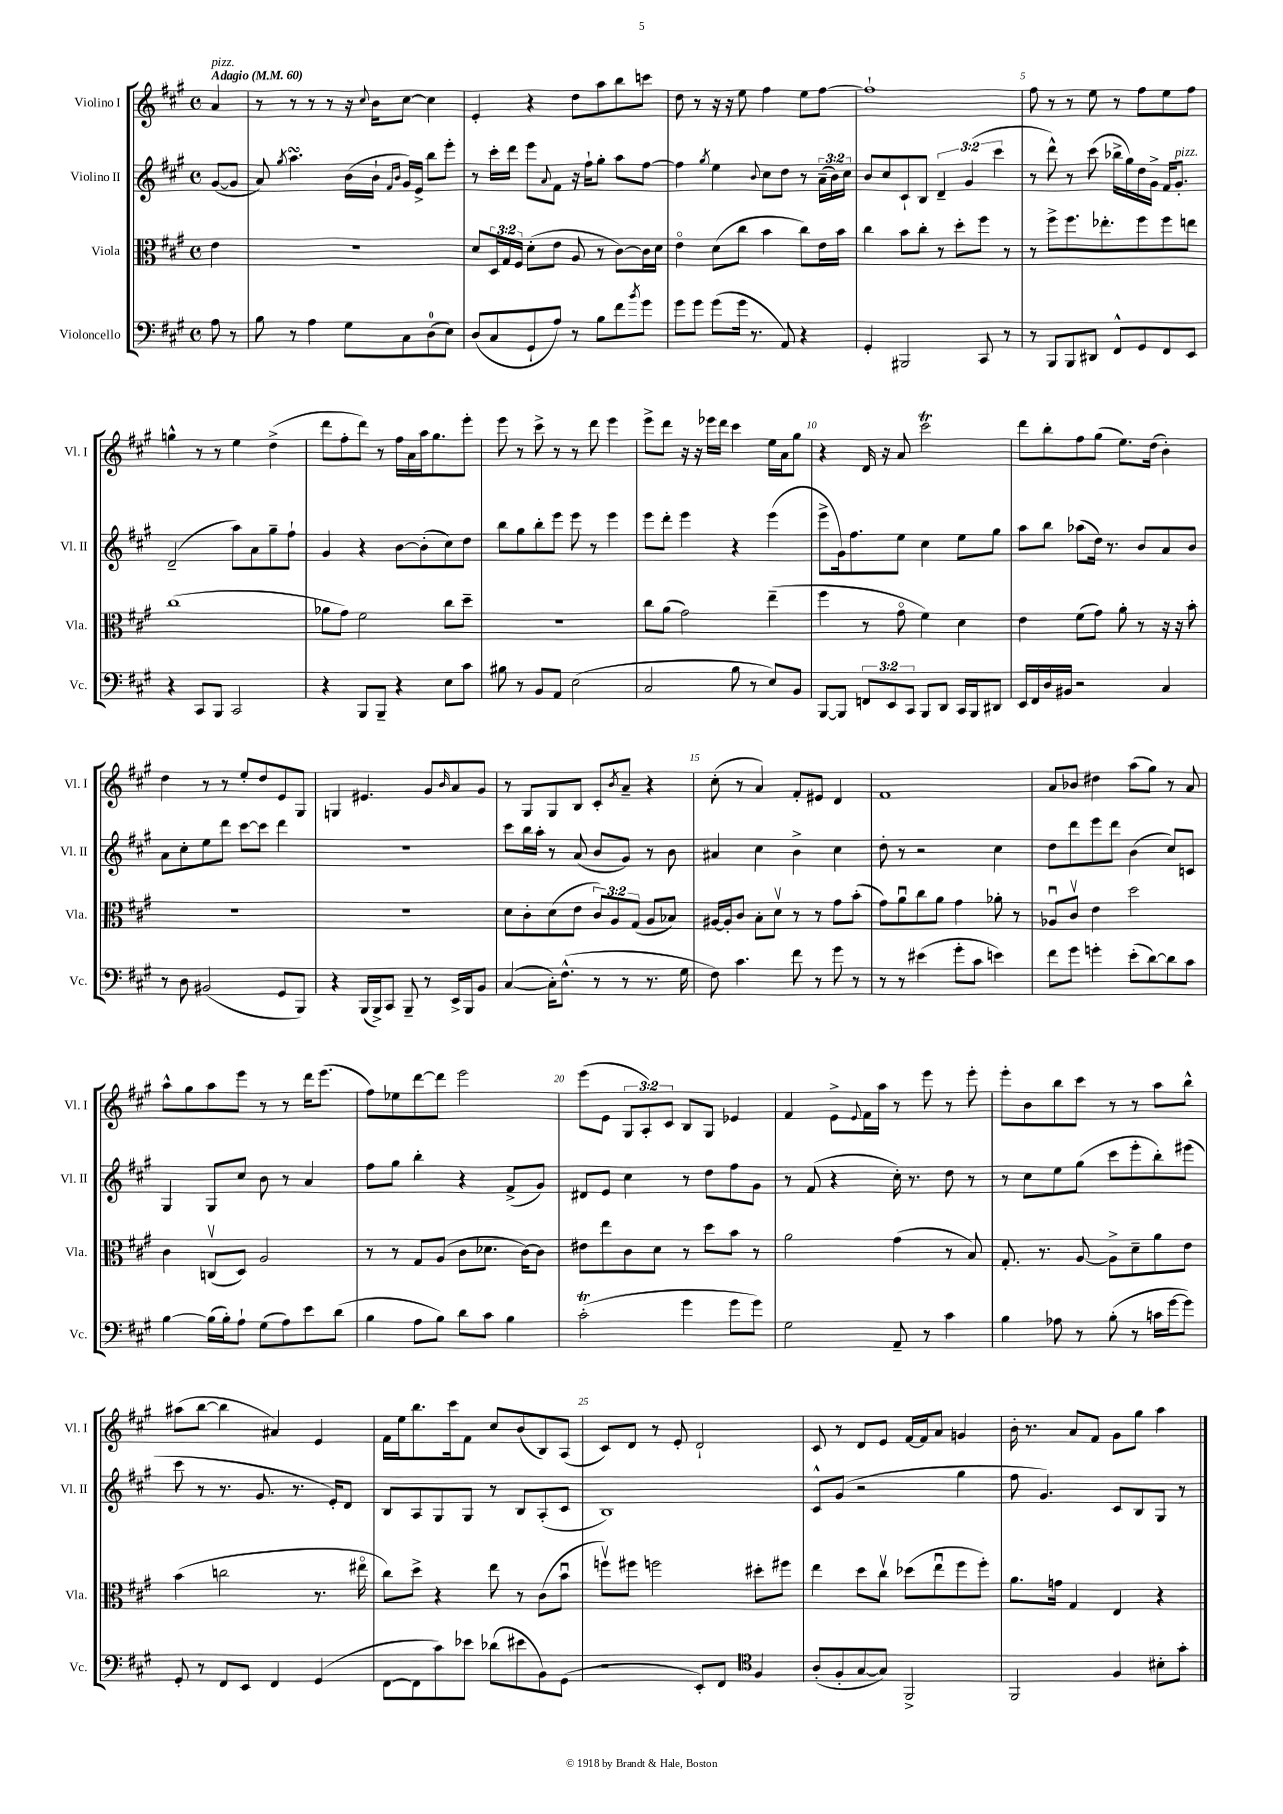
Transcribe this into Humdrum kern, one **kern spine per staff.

**kern	**kern	**kern	**kern
*part4	*part3	*part2	*part1
*staff4	*staff3	*staff2	*staff1
*I"Violoncello	*I"Viola	*I"Violino II	*I"Violino I
*I'Vc.	*I'Vla.	*I'Vl. II	*I'Vl. I
*clefF4	*clefC3	*clefG2	*clefG2
*k[f#c#g#]	*k[f#c#g#]	*k[f#c#g#]	*k[f#c#g#]
*M4/4	*M4/4	*M4/4	*M4/4
*met(c)	*met(c)	*met(c)	*met(c)
*MM60	*MM60	*MM60	*MM60
=	=	=	=
!	!	!	!LO:TX:a:B:t=Adagio
!	!	!	!LO:TX:a:i:t=pizz.
8A\	4e\	([8g#/L	4a/
8r	.	8g#/J]	.
=1	=1	=1	=1
8B\	1r	8a/)	8r
.	.	8qgg#/	.
8r	.	4.aasSSs\	8r
4A\	.	.	8r
.	.	.	8r
8G#\L	.	(16b\LL	16r
.	.	.	8qqcc#/
.	.	16b`\JJ	16b\KL
.	.	16qqf#/LL	.
.	.	16qqb/JJ	.
8C#\	.	16g#/LL)	[8cc#\J
.	.	16e^/JJ	.
(8D\	.	8bb\L	4cc#\]
8E\J)	.	8eee'\J	.
=2	=2	=2	=2
(8D/L	8d/L	8r	4e'/
8C#/	24D/L	16ccc#'\LL	.
.	24G#/	.	.
.	.	16ddd\JJ	.
.	24F#/JJ	.	.
8GG#`/	(8d'\L	8eee\L	4r
.	.	8qqa/	.
8A/J)	8e\J	8f#\J	.
8r	8A/	16r	8dd\L
.	.	16ff#`\KL	.
8B\L	8r	8gg#'\J	8aa\
8f#\	[8c#\L)	8aa\L	8bb\
8qb/	.	.	.
8g#\J	16c#\L]	[8ff#\J	8cccn\J
.	16d\JJ	.	.
=3	=3	=3	=3
8g#\L	4e\	4ff#\]	8dd\
8g#\J	.	.	8r
.	.	8qgg#/	.
(8g#\L	(8d\L	4ee\	16r
.	.	.	16r
16g#\Jk	8cc#\J	.	8ee\
8.r	.	.	.
.	.	8qqb/	.
.	4b\	8cc#\L	4ff#\
8AA/)	.	8dd\J	.
4r	8cc#\L)	8r	8ee\L
.	16e\L	(24a~\LL	[8ff#\J
.	.	24b\)	.
.	16b\JJ	.	.
.	.	24cc#\JJ	.
=4	=4	=4	=4
4GG#'/	4cc#\	8b/L	1ff#`]
.	.	8cc#/	.
2BBB#X/	8b\L	8c#`/	.
.	8cc#'\J	8B/J	.
.	8r	6d~/	.
.	8dd'\L	.	.
.	.	(6g#/	.
8CC#/	8ff#\J	.	.
.	.	6ccc#\	.
8r	8r	.	.
=5	=5	=5	=5
8r	8r	8r	8ff#\
8BBB/L	8ff#^\L	8ddd^^\)	8r
8BBB/	8.ff#\	8r	8r
8DD#X/J	.	(8ccc#\	8ee\
.	8.ee-X'\	.	.
8FF#^^/L	.	16bb-X^\LL	8r
.	.	16gg#\)	.
8GG#/	8ff#\	16dd\	8ff#\L
.	.	16g#^\JJ	.
8FF#/	8ff#\	16f#/KL	8ee\
!	!	!LO:TX:a:i:t=pizz.	!
.	.	8.g#'/J	.
8EE/J	8een\J	.	8ff#\J
!!LO:LB:g=z
=6	=6	=6	=6
4r	(1cc#	(2d~/	4ggn^^\
8CC#/L	.	.	8r
8BBB/J	.	.	8r
2CC#/	.	8aa\L)	4ee\
.	.	8a\	.
.	.	8gg#~\	(4dd^\
.	.	8ff#`\J	.
=7	=7	=7	=7
4r	8a-X\L	4g#/	8ddd\L
.	8g#\J)	.	8ff#'\
8BBB/L	2f#\	4r	8ddd\J)
8BBB~/J	.	.	8r
4r	.	[8b\L	16ff#\LL
.	.	.	16a\
.	.	(8b'\]	16aa\J
.	.	.	8.gg#\
8E\L	8cc#\L	8cc#\)	.
8c#\J	8dd~\J	8dd\J	8eee'\J
=8	=8	=8	=8
8B#X\	1r	8bb\L	8eee\
8r	.	8gg#\	8r
8BB/L	.	8bb'\	8ccc#^\
8AA/J	.	8eee\J	8r
(2E\	.	8eee\	8r
.	.	8r	8ddd\
.	.	4eee\	4eee\
=9	=9	=9	=9
2C#/	8cc#\L	8eee\L	8eee^\L
.	(8a\J	8ddd'\J	8ddd\J
.	2g#\)	4eee\	16r
.	.	.	16r
.	.	.	16eee-X\LL
.	.	.	16ddd\JJ
8B\	.	4r	4ccc#\
8r	.	.	.
8E/L)	(4ee~\	(4eee\	16ee\LL
.	.	.	16a\J
8BB/J	.	.	8gg#\J
=10	=10	=10	=10
[8BBB/L	4ff#\	8eee^\L	4r
8BBB/J]	.	16g#\k)	.
.	.	8.ff#\	.
12FFn/L	8r	.	16d/
.	.	.	16r
12EE/	.	.	.
.	8g#\	8ee\J	8a/
12CC#/J	.	.	.
8BBB/L	4f#\)	4cc#\	2ccc#t\
8DD/J	.	.	.
16CC#/LL	4d\	8ee\L	.
16BBB/J	.	.	.
8DD#X/J	.	8gg#\J	.
=11	=11	=11	=11
16EE/LL	4e\	8aa\L	8ddd\L
16FF#/	.	.	.
16D/	.	8bb\J	8bb'\
16BB#X/JJ	.	.	.
2r	(8f#\L	(8aa-X\L	8ff#\
.	8g#\J)	16dd\Jk)	(8gg#\J
.	.	8.r	.
.	8a'\	.	8.ee\L)
.	8r	8b/L	.
.	.	.	(16dd\Jk
4C#/	16r	8a/	4b'\)
.	16r	.	.
.	8b'\	8b/J	.
!!LO:LB:g=z
=12	=12	=12	=12
8r	1r	8a\L	4dd\
8D\	.	8cc#'\	.
(2BB#X/	.	8ee\	8r
.	.	8ddd\J	8r
.	.	[8ccc#\L	8ee'/L
.	.	8ccc#\J]	8dd/
8GG#/L	.	4ddd\	8e/
8BBB/J)	.	.	8G#/J
=13	=13	=13	=13
4r	1r	1r	4Gn/
(16BBB/LL	.	.	4.e#X/
16BBB^/J)	.	.	.
8CC#/J	.	.	.
8BBB~/	.	.	.
8r	.	.	8g#/L
.	.	.	16qqb/
16EE^/LL	.	.	8a/
16BBB/J	.	.	.
8BB/J	.	.	8g#/J
=14	=14	=14	=14
([4C#/	8d\L	8ccc#\L	8r
.	8c#'\	16bb\L	8G#/L
.	.	16aa'\JJ	.
16C#'\KL])	(8d\	8r	8G#/
(8.F#^^\J	.	.	.
.	8e\J	(8a/	8B/J
8r	12c#/L)	8b/L	8c#'/L
.	12A/	.	.
.	.	.	8qb/
8r	.	8g#/J)	8a~/J
.	(12G#/J	.	.
8.r	8A/L	8r	4r
.	8B-X/J)	8b\	.
16G#\	.	.	.
=15	=15	=15	=15
8F#\)	[16A#X/LL	4a#X/	(8cc#'\
.	16A#'/J]	.	.
4.c#\	8c#/J	.	8r
.	8B'\L	4cc#\	4a/)
.	8dv\J	.	.
8f#\	8r	4b^\	8f#'/L
8r	8r	.	8e#X/J
8g#\	8g#\L	4cc#\	4d/
8r	(8b'\J	.	.
=16	=16	=16	=16
8r	8g#\L)	8dd'\	1f#
8r	8au\	8r	.
(4e#X\	8cc#\	2r	.
.	8a\J	.	.
8g#'\L	4g#\	.	.
8c#\J	.	.	.
4en\)	8a-X'\	4cc#\	.
.	8r	.	.
=17	=17	=17	=17
8f#\L	8A-Xu/L	8dd\L	8a/L
8g#\J	8c#v/J	8ddd\	8b-X/J
4gn'\	4e\	8eee\	4dd#X\
.	.	8ddd\J	.
(8e'\L	2dd\	(4b\	(8aa\L
[8d\)	.	.	8gg#\J)
8d\]	.	8cc#/L)	8r
8c#\J	.	8cn/J	8a/
!!LO:LB:g=z
=18	=18	=18	=18
[4B\	4c#\	4G#/	8aa^^\L
.	.	.	8gg#\
(16B\LL]	(8Cnv/L	8G#/L	8aa\
16B'\J)	.	.	.
8A`\J	8D/J)	8cc#/J	8eee\J
(8G#\L	2A/	8b\	8r
8A\)	.	8r	8r
8e\	.	4a/	16ddd\KL
.	.	.	(8.eee\J
(8d\J	.	.	.
=19	=19	=19	=19
4B\	8r	8ff#\L	8ff#\L)
.	8r	8gg#\J	8ee-X\
8A\L	8G#/L	4bb'\	[8ddd\
8B\J)	(8A/J	.	8ddd\J]
8d\L	8c#\L	4r	2eee\
8c#\J	8.d-X\J	.	.
4B\	.	(8f#^/L	.
.	[16c#\KL)	.	.
.	8c#\J]	8g#/J)	.
=20	=20	=20	=20
(2c#t'\	8e#X\L	8d#X/L	(8eee\L
.	8ee\	8e/J	8e\J
.	8c#\	4cc#\	12G#/L
.	.	.	12A'/)
.	8d\J	.	.
.	.	.	12c#/J
4g#\	8r	8r	8B/L
.	8dd\L	8dd\L	8G#/J
8g#\L	8b\J	8ff#\	4e-X/
8g#\J)	8r	8g#\J	.
=21	=21	=21	=21
2G#\	2a\	8r	4f#/
.	.	(8f#/	.
.	.	4r	8e^\L
.	.	.	8qqe/
.	.	.	16f#\L
.	.	.	16aa\JJ
8AA~/	(4g#\	16cc#'\)	8r
.	.	8.r	.
8r	.	.	8eee\
4c#\	8r	8dd\	8r
.	8B/)	8r	8eee'\
=22	=22	=22	=22
4B\	8.G#'/	8r	8eee'\L
.	.	8cc#\L	8b\
.	8.r	.	.
8A-X\	.	8ee\	8bb\
8r	[8A/	(8gg#\J	8ccc#\J
(8B'\	8A^\L]	8ccc#\L	8r
8r	8d~\	8eee'\	8r
16cn\LL	8a\	8bb'\)	8aa\L
[16g#\J	.	.	.
8g#\J])	8e\J	(8eee#X\J	8bb^^\J
!!LO:LB:g=z
=23	=23	=23	=23
8GG#'/	(4b\	8ccc#\	(8aa#X\L
8r	.	8r	[8bb\J
8FF#/L	2ccn\	8.r	4bb\]
8EE/J	.	.	.
.	.	8.g#/	.
4FF#/	.	.	4a#X/)
.	.	8.r	.
(4GG#/	8.r	.	4e/
.	.	16e'/KL)	.
.	.	8d/J	.
.	16ee#X\	.	.
=24	=24	=24	=24
[8FF#\L	8cc#\L)	8B/L	16f#\LL
.	.	.	16ee\J
8FF#\]	8dd^\J	8A/	8.bb\
8c#\)	4r	8G#/	.
.	.	.	16ccc#\k
8e-X\J	.	8G#/J	8f#\J
(8d-X\L	8ee\	8r	8cc#/L
8e#X\	8r	8B/L	(8b/
8BB\)	(8c#\L	(8A'/	8B/)
(8GG#\J	8bu\J	8c#/J	(8A/J
=25	=25	=25	=25
2r	8ffnv\L)	1B)	8c#/L)
.	8ff#X\J	.	8d/J
.	2ffn\	.	8r
.	.	.	8e'/
8EE'/L)	.	.	2d`/
8FF#/J	.	.	.
*clefC4	*	*	*
4F#/	8dd#X'\L	.	.
.	8ff#X\J	.	.
=26	=26	=26	=26
(8A'/L	4ee\	8c#^^/L	8c#/
8F#'/	.	(8g#/J	8r
[8G#/	8dd\L	2r	8d/L
8G#/J])	8cc#v\J	.	8e/J
2FF#^/	(8dd-X\L	.	[16f#/LL
.	.	.	16f#/J]
.	8eeu\	.	8a/J
.	8ff#\	4gg#\	4gn/
.	8ff#'\J)	.	.
=27	=27	=27	=27
2FF#/	8.a\L	8ff#\	16b'\
.	.	.	8.r
.	.	4.g#/)	.
.	16gn\Jk	.	.
.	4G#/	.	8a/L
.	.	.	8f#/J
4F#/	4E/	8c#/L	8g#\L
.	.	8B/	8gg#\J
8B#X'\L	4r	8G#/J	4aa\
8g#'\J	.	8r	.
==	==	==	==
*-	*-	*-	*-
